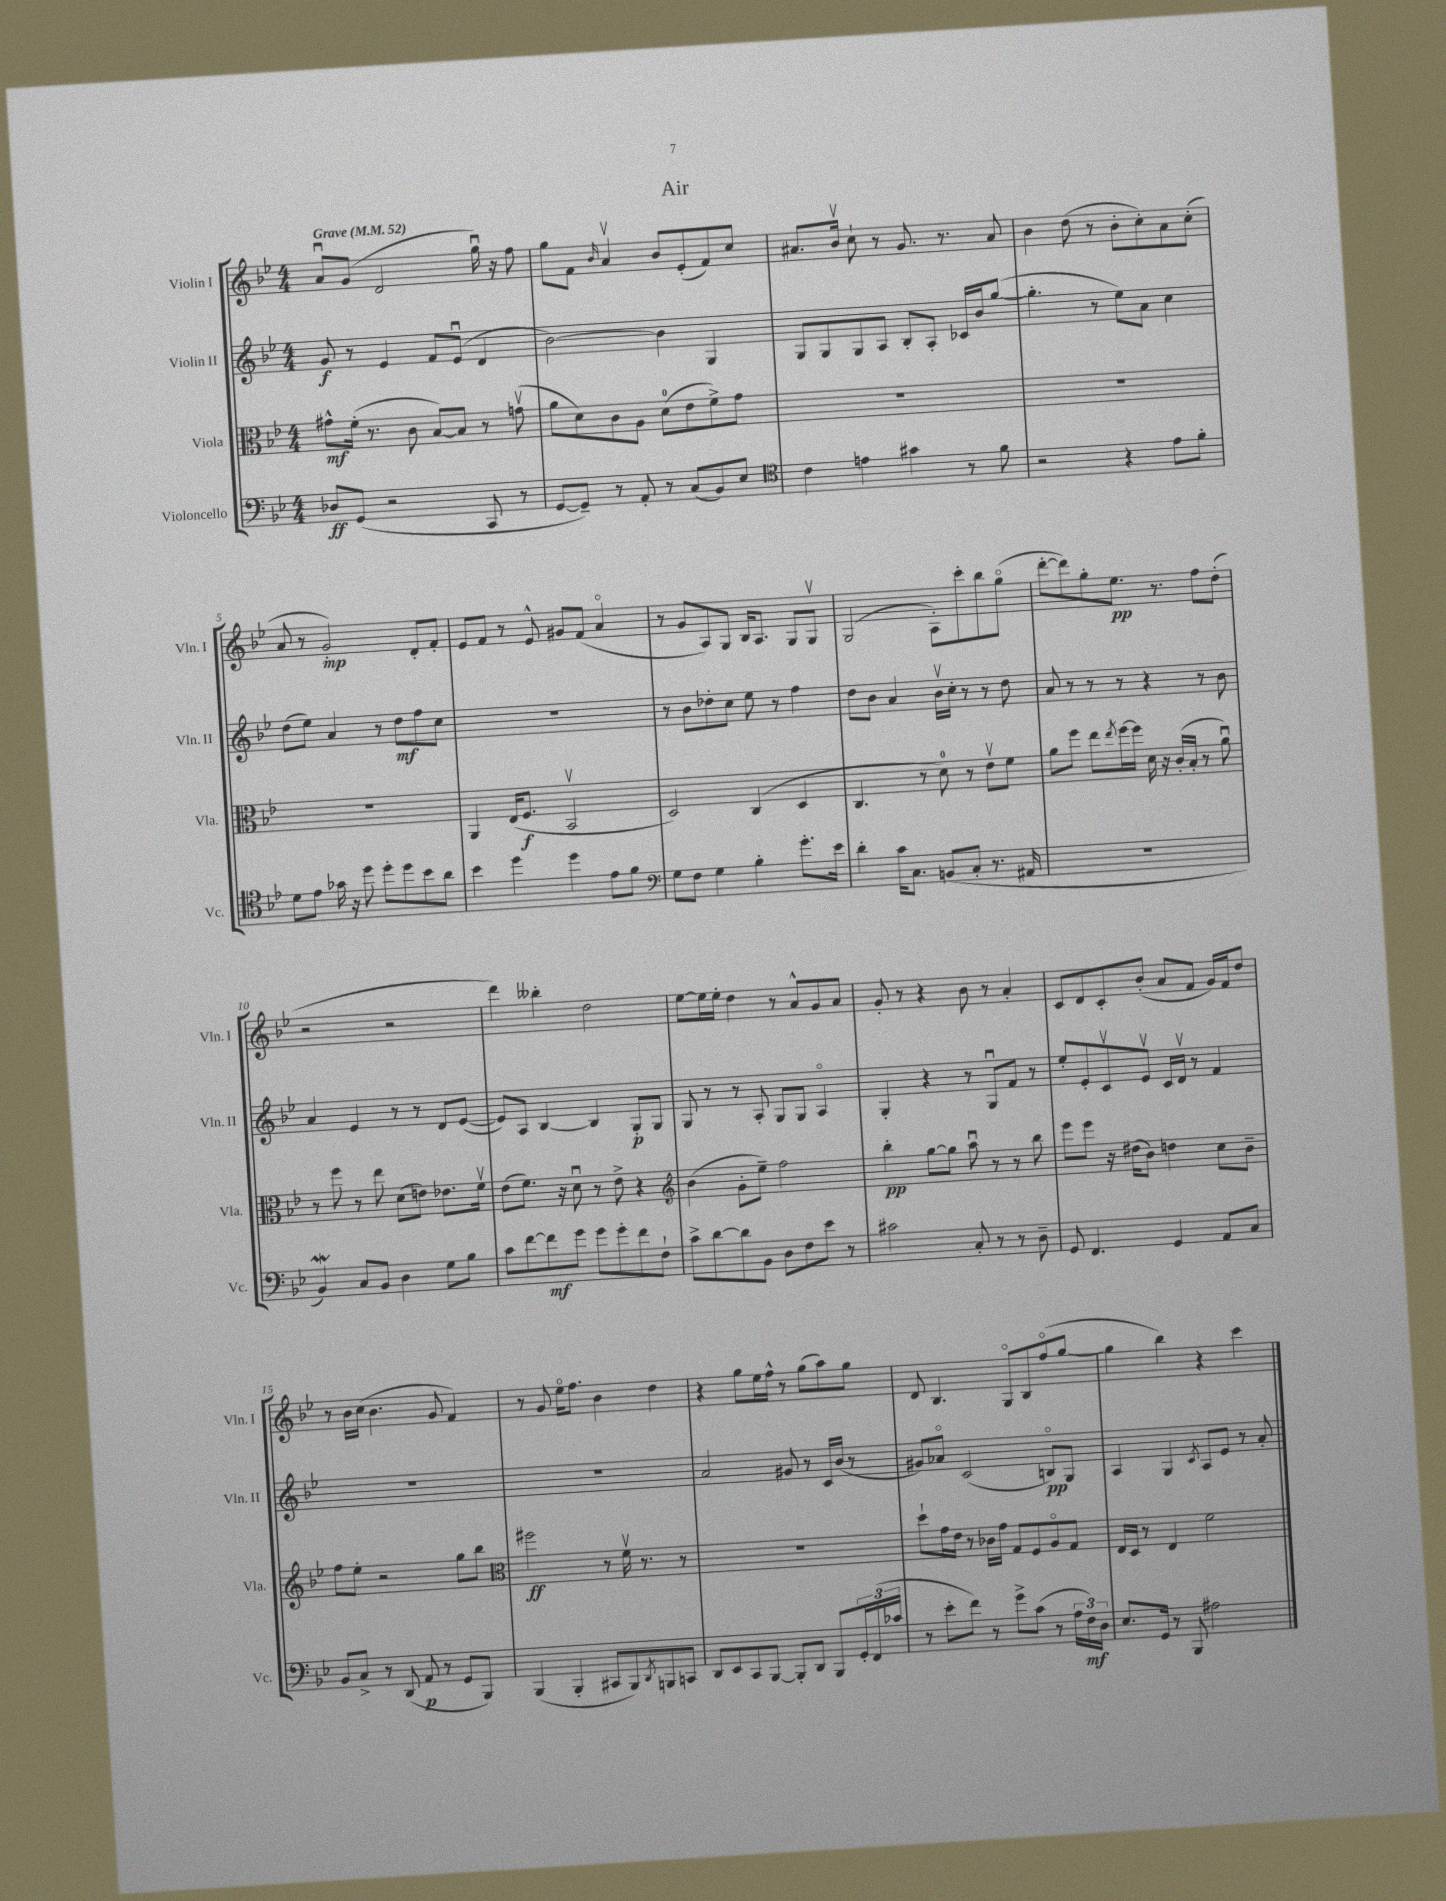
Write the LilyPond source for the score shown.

\header { title = "Air" }
<<
\new StaffGroup <<
\new Staff = "s0" \with { instrumentName = "Violin I" shortInstrumentName = "Vln. I" } {
    \clef treble \key bes \major \numericTimeSignature \time 4/4 \tempo "Grave" 4 = 52
    a'8\downbow g'8( d'2 g''16\downbow) r16 f''8 |
    g''8 f'8 \grace { bes'16 } a'4\upbow bes'8 ees'8-.( f'8) c''8 |
    ais'8. bes'16\upbow c''8-! r8 g'8. r8. ais'8 |
    bes'4 d''8( r8 bes'8-. c''8-.) a'8 c''8-.( |
    a'8 r8 g'2-.\mp) d'8-. f'8-. |
    ees'8 f'8 r8 ees'8-^ gis'8 f'8( a'4\flageolet |
    r8 g'8 a8) g8 bes16 a8. g8 g8\upbow |
    g2( a8-.) c'''8-. bes''8 g''8\flageolet( |
    d'''8~-. d'''8) g''8-. ees''8.\pp r8. f''8 d''8-.( |
    r2 r2 |
    d'''4) beses''4-. d''2 |
    ees''8~ ees''16 ees''16-. d''4 r8 a'8-^ g'8 a'8 |
    g'8-. r8 r4 bes'8 r8 a'4-. |
    c'8 d'8 c'8-. bes'8-.( a'8 f'8 g'16) f'16 d''8 |
    r8 bes'16 c''16( bes'4. g'8 f'4) |
    r8 g'8 ees''16\flageolet f''8. bes'4 d''4 |
    r4 g''8 ees''16 f''16-^ r8 g''8( a''8) g''8 |
    d'8 bes4. g8\flageolet bes8 f''8\flageolet( g''8~ |
    g''4 bes''4) r4 c'''4 \bar "|." |
}
\new Staff = "s1" \with { instrumentName = "Violin II" shortInstrumentName = "Vln. II" } {
    \clef treble \key bes \major \numericTimeSignature \time 4/4
    g'8\f r8 ees'4 f'8 ees'8\downbow( d'4 |
    bes'2~) bes'4 g4 |
    g8 g8 g8 a8 bes8-. a8-. ces'16 bes'16 g''8~( |
    g''4.-. r8 ees''8) a'8 c''4 |
    d''8( ees''8) a'4 r8 d''8\mf f''8 c''8 |
    R1 |
    r8 bes'8 des''8-. c''8 ees''8 r8 f''4 |
    d''8 bes'8 a'4 bes'16\upbow c''16-. r8 r8 d''8 |
    a'8 r8 r8 r8 r4 r8 bes'8 |
    a'4 ees'4 r8 r8 d'8 ees'8~( |
    ees'8) a8 bes4~ bes4 g8-.\p g8 |
    g8 r8 r8 a8-. g8 g8 a4\flageolet |
    g4-. r4 r8 g8\downbow f'8 r8 |
    ees''8-. ees'8-. c'8\upbow ees'8\upbow c'16 d'16\upbow r8 f'4 |
    R1 |
    R1 |
    a'2 gis'8 r8 c'16 bes'16( r8 |
    gis'8) aes'8\flageolet c'2( b8\flageolet\pp) g8 |
    a4 g4 \acciaccatura { c'8 } a8 ees'8 r8 a'8-. \bar "|." |
}
\new Staff = "s2" \with { instrumentName = "Viola" shortInstrumentName = "Vla." } {
    \clef alto \key bes \major \numericTimeSignature \time 4/4
    gis'8-^\mf f'16-.( r8. c'8 bes8~) bes8 r8 g'8\upbow( |
    a'8 d'8) c'8 a8 d'8-0( ees'8 f'8->) g'8 |
    R1 |
    R1 |
    R1 |
    a,4 ees16( f8.\f bes,2\upbow |
    d2) c4( d4 |
    c4. r8 d'8-0) r8 ees'8\upbow f'8 |
    a'8 f''8 ees''8 \acciaccatura { ees''8 } f''16~ f''16 d'16 r16 c'16-.( bes16-. r8 a'8\downbow) |
    r8 f''8 r8 ees''8 d'8( e'8) ees'8. f'16\upbow |
    ees'8( f'8.) r16 d'8\downbow r8 ees'8-> r4 |
    \clef treble bes'4( g'8-. ees''8--) f''2 |
    bes''4-.\pp g''8~ g''8 a''8\downbow r8 r8 bes''8 |
    ees'''8 ees'''8 r16 dis''16( bes'8) d''4 c''8 bes'8-- |
    f''8 ees''8-. r2 g''8 bes''8 |
    \clef alto fis''2\ff r8 f'16\upbow r8. r8 |
    R1 |
    d''8-! g'16 ees'16 r8 ces'16 g'16 g8 f8 a8\flageolet g8 |
    ees16 d16 r8 ees4 f'2 \bar "|." |
}
\new Staff = "s3" \with { instrumentName = "Violoncello" shortInstrumentName = "Vc." } {
    \clef bass \key bes \major \numericTimeSignature \time 4/4
    des8\ff g,8( r2 c,8 r8 |
    g,8~ g,8--) r8 a,8-. r8 c8( bes,8) ees8 |
    \clef tenor c'4 e'4 gis'4 r8 f'8 |
    r2 r4 ees'8 f'8-. |
    d'8 ees'8 ges'16 r16 d''8 d''8-. d''8 bes'8 a'8 |
    bes'4 d''4 d''4 ees'8 f'8 |
    \clef bass g8 f8 g4 bes4-. g'8.-. ees'16 |
    d'4-. c'16 c8. b,8( c8-. r8. ais,16 |
    r1 |
    bes,4\mordent) c8 bes,8 d4 g8 bes8 |
    c'8 f'8~ f'8\mf g'8 g'8 g'8-. f'8 f8-! |
    c'8-> d'8~ d'8 bes,8 d8 f8 ees'8 r8 |
    cis'2 c8-. r8 r8 d8-- |
    g,8 f,4. g,4 a,8 c8 |
    bes,8 c8-> r8 d,8( a,8\p r8 g,8 bes,,8) |
    bes,,4( bes,,4-. cis,8 bes,,8) \acciaccatura { d,8 } b,,8 c,8 |
    d,8 ees,8 c,8 bes,,8~ bes,,8-. d,8 bes,,8 \tuplet 3/2 { g,16-. f,16( ces'16 } |
    r8 ees'8-. f'8) r8 g'8-> c'8( r8 \tuplet 3/2 { a16 f16\mf) d16 } |
    ees8. g,16 r8 bes,,8 ais2 \bar "|." |
}
>>
>>
